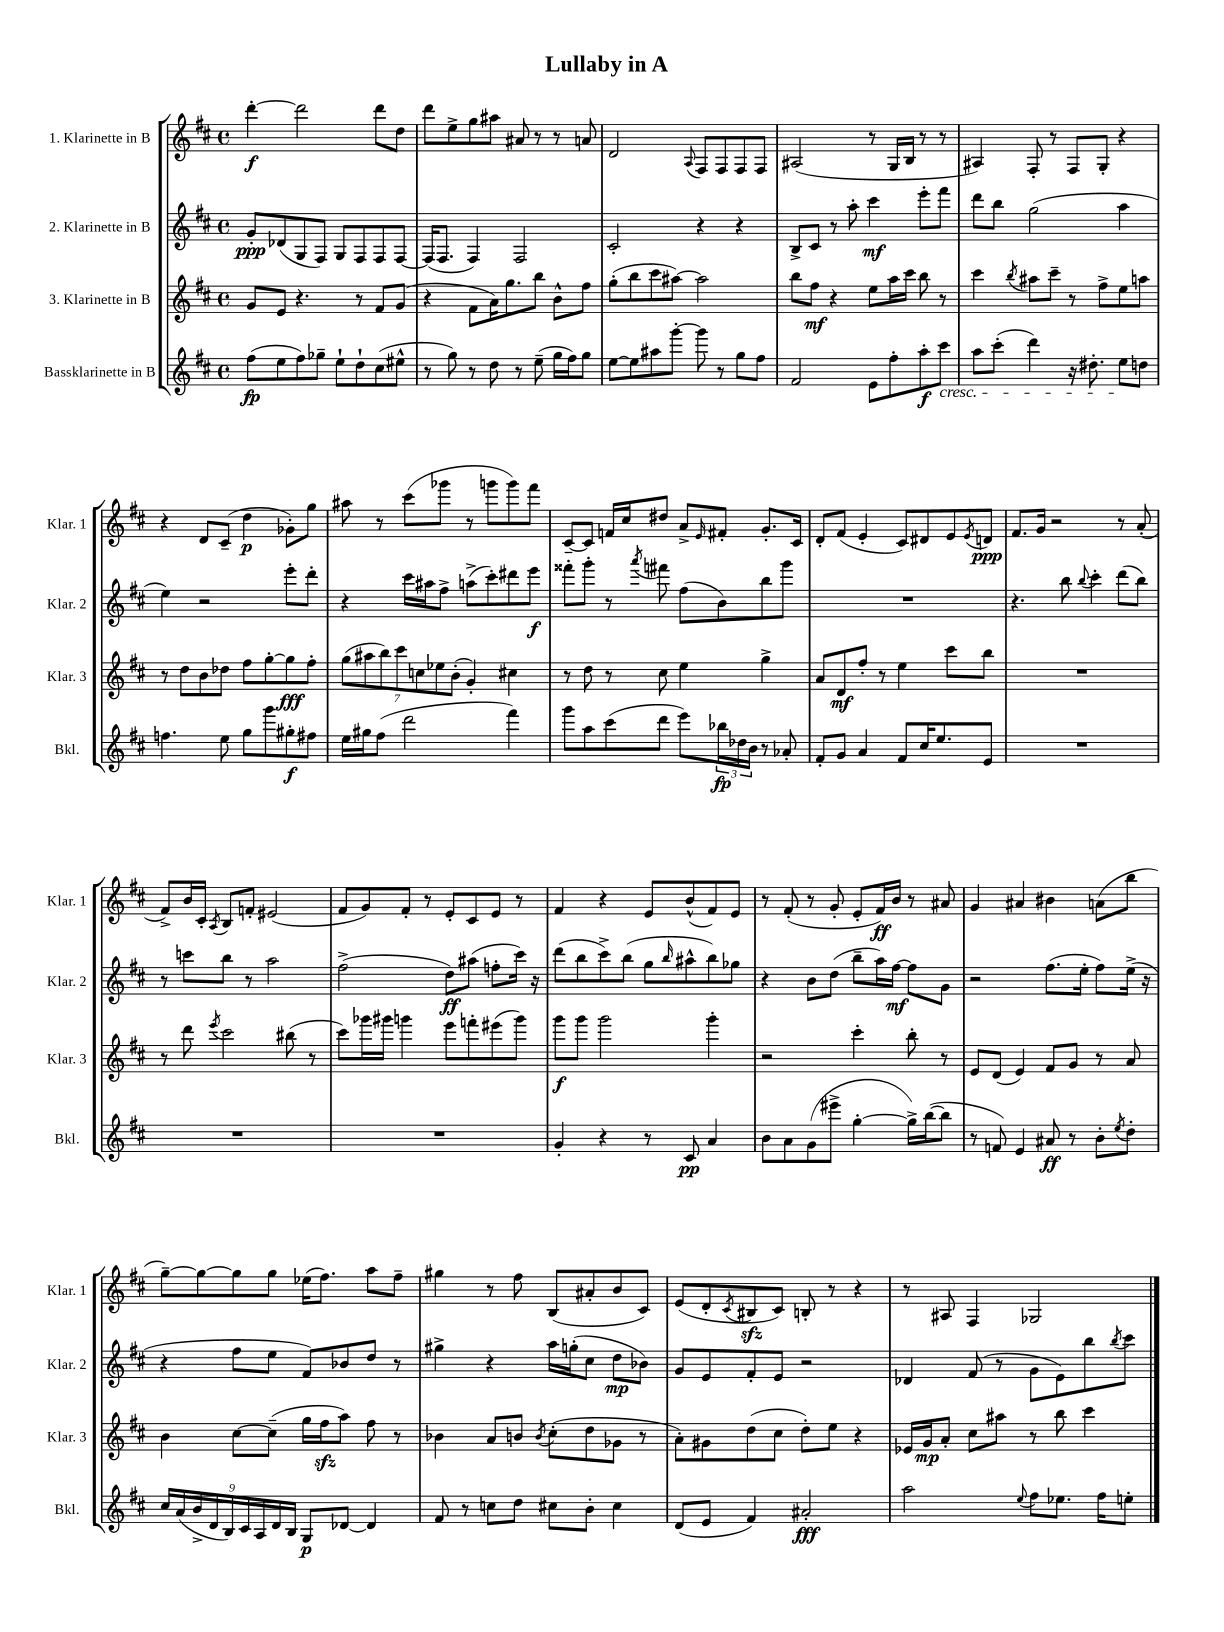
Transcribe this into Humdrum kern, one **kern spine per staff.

**kern	**kern	**kern	**kern
*staff4	*staff3	*staff2	*staff1
*clefG2	*clefG2	*clefG2	*clefG2
*k[f#c#]	*k[f#c#]	*k[f#c#]	*k[f#c#]
*M4/4	*M4/4	*M4/4	*M4/4
*met(c)	*met(c)	*met(c)	*met(c)
(8ff#\L	8g/L	8g'/L	[4ddd'\
8ee\	8e/J	(8d-/	.
8ff#\)	4.r	8G/	2ddd\]
8gg-~\J	.	8F#/J)	.
8ee`\L	.	8G/L	.
8dd`\	8r	8F#/	.
(8cc#\	8f#/L	8F#/	8ddd\L
8ee#^^\J	(8g/J	[8F#/J	8dd\J
=	=	=	=
8r	4r	(16F#/]LK	8ddd\L
.	.	8.F#/J	.
8gg\)	.	.	8ee^\
8r	8f#\L	4F#/)	8gg\
8dd\	16a\K)	.	8aa#\J
.	8.gg\	.	.
8r	.	2F#/	8a#/
(8ee~\	8bb\J	.	8r
16gg\LL	8b^^\L	.	8r
16ff#\J)	.	.	.
8gg\J	8ff#\J	.	8a/
=	=	=	=
[8ee\L	(8gg'\L	2c#'/	2d/
8ee\]	8bb\	.	.
8aa#\	8ccc#\	.	.
[8ggg'\J	[8aa#\J)	.	.
.	.	.	8qqA/
8ggg\]	2aa#\]	4r	8F#/L
8r	.	.	8F#/
8gg\L	.	4r	8F#/
8ff#\J	.	.	8F#/J
=	=	=	=
2f#/	8bb\L	8B^/L	(2A#/
.	8ff#\J	8c#/J	.
.	4r	8r	.
.	.	8aa'\	.
8e\L	8ee\L	4ccc#\	8r
8ff#'\	16aa\L	.	16G/LL
.	16ccc#\JJ	.	16B/JJ
8aa'\	8bb\	8eee'\L	8r
8ccc#\J	8r	8fff#\J	8r
=	=	=	=
8aa\L	4ccc#\	8ddd\L	4A#/)
(8ccc#'\J	.	8bb\J	.
.	8qbb/	.	.
4ddd\)	8aa#\L	(2gg\	8F#'/
.	8ccc#~\J	.	8r
16r	8r	.	8F#/L
8.dd#'\	.	.	.
.	8ff#^\L	.	8G'/J
8ee\L	8ee\	4aa\	4r
8dd\J	8aa\J	.	.
=	=	=	=
4.ff\	8r	4ee\)	4r
.	8dd\L	.	.
.	8b\	2r	8d/L
8ee\	8dd-\J	.	(8c#~/J
8gg\L	8ff#\L	.	4dd\
8ggg\	[8gg'\	.	.
8gg#'\	8gg\]	8eee'\L	8g-'\L)
8ff#\J	8ff#'\J	8ddd'\J	8gg\J
=	=	=	=
16ee\LL	(14gg\L	4r	8aa#\
16gg#\J	.	.	.
.	14aa#\	.	.
(8ff#\J	.	.	8r
.	14bb\)	.	.
.	14ccc#\	.	.
2ddd\	.	16ccc#\LL	(8ccc#\L
.	14cc\	.	.
.	.	16aa#\J	.
.	14ee-\	.	.
.	.	8ff#^\J	8ggg-\J
.	(14b'\J	.	.
.	4g'/)	(8aa^\L	8r
.	.	8ccc#'\)	8ggg\L
4fff#\)	4cc#\	8ddd#\	8ggg\)
.	.	8eee\J	8fff#\J
=	=	=	=
8ggg\L	8r	8fff##'\L	[8c#~/L
8aa\	8dd\	8ggg'\J	8c#/]J
(8ccc#\	8r	8r	16f/LL
.	.	.	16cc#/J
.	.	8qaaa/	.
8ddd\J	8cc#\	8fff#\	8dd#/J
8eee\L)	4ee\	(8ff#\L	8a^/L
.	.	.	16qqe/
24bb-\L	.	8b\)	8f#'/J
24dd-\	.	.	.
24b\JJ	.	.	.
8r	4gg^\	8bb\	8.g'/L
8a-'/	.	8ggg\J	.
.	.	.	16c#/Jk
=	=	=	=
8f#'/L	8a/L	1r	8d'/L
8g/J	8d/	.	(8f#/J
4a/	8ff#'/J	.	4e'/
.	8r	.	.
8f#/L	4ee\	.	8c#/L)
16cc#/K	.	.	8d#/
8.ee/	.	.	.
.	8ccc#\L	.	8e/
.	.	.	8qe/
8e/J	8bb\J	.	8d/J
=	=	=	=
1r	1r	4.r	8.f#/L
.	.	.	16g/Jk
.	.	.	2r
.	.	8bb\	.
.	.	8qqbb/	.
.	.	4ccc#'\	.
.	.	(8ddd\L	8r
.	.	8bb\J)	(8a'/
=	=	=	=
1r	8r	8r	8f#^/L)
.	8ddd\	8ccc\L	16b/L
.	.	.	16c#'/JJ
.	8qeee/	.	8qA/
.	2ccc#\	8bb\J	8B/L
.	.	8r	8f'/J
.	.	2aa\	(2e#/
.	(8bb#\	.	.
.	8r	.	.
=	=	=	=
1r	8ccc#\L)	(2ff#^\	8f#/L
.	16ggg-\L	.	8g/)
.	16ggg#\JJ	.	.
.	4ggg\	.	8f#'/J
.	.	.	8r
.	8eee\L	8dd\L)	8e'/L
.	8fff'\	(8aa#\J	8c#/
.	(8eee#\	8ff'\L	8e/J
.	8ggg\J)	16ccc#\Jk)	8r
.	.	16r	.
=	=	=	=
4g'/	8ggg\L	(8ddd\L	4f#/
.	8ggg\J	8bb\	.
4r	2ggg\	8ccc#^\)	4r
.	.	(8bb\J	.
8r	.	8gg\L	8e/L
.	.	16qqbb/	.
8c#/	.	8aa#^^\	(8b^^/
4a/	4ggg'\	8bb\)	8f#/)
.	.	8gg-\J	8e/J
=	=	=	=
8b\L	2r	4r	8r
8a\	.	.	(8f#'/
(8g\	.	8b\L	8r
8eee#^\J	.	(8dd\J	8g'/
[4gg'\	4ccc#'\	8bb~\L	8e'/L
.	.	16aa\L)	16f#/L)
.	.	[16ff#\JJ	16b/JJ
16gg^\]LL)	8bb'\	8ff#\]L	8r
([16bb\J	.	.	.
8bb\]J	8r	8g\J	8a#/
=	=	=	=
8r	8e/L	2r	4g/
8f/)	(8d/J	.	.
4e/	4e/)	.	4a#/
8a#/	8f#/L	(8.ff#\L	4b#\
8r	8g/J	.	.
.	.	16ee'\Jk	.
8b'\L	8r	8ff#\L)	(8a\L
8qee/	.	.	.
8dd'\J	8a/	(16ee^\Jk	8bb\J
.	.	16r	.
=	=	=	=
18cc#/LL	4b\	4r	[8gg~\L)
(18a/	.	.	.
18b^/	.	.	.
.	.	.	8gg\_
18d/	.	.	.
18B/)	.	.	.
.	[8cc#\L	8ff#\L	8gg\]
18c#/	.	.	.
18A/	.	.	.
.	(8cc#~\]J	8ee\J	8gg\J
18d/	.	.	.
18B/JJ	.	.	.
8G/L	16gg\LL	8f#/L)	(16ee-\LK
.	16ff#\J	.	8.ff#\J)
[8d-/J	8aa\J)	8b-/	.
4d-/]	8ff#\	8dd/J	8aa\L
.	8r	8r	8ff#~\J
=	=	=	=
8f#/	4b-\	4gg#^\	4gg#\
8r	.	.	.
8cc\L	8a/L	4r	8r
8dd\J	8b/J	.	8ff#\
.	8qb/	.	.
8cc#\L	(8cc#'\L	16aa\LL	(8B/L
.	.	(16gg'\J	.
8b'\J	8dd\	8cc#\J	8a#'/
4cc#\	8g-\J	8dd\L	8b/
.	8r	8b-\J)	8c#/J)
=	=	=	=
(8d/L	8a'\L)	8g/L	(8e/L
8e/J	8g#\	8e/	8d'/
.	.	.	8qc#/
4f#/)	(8dd\	8f#'/	8B#/
.	8cc#\J	8e/J	8c#/J)
2a#'/	8dd'\L)	2r	8B'/
.	8ee\J	.	8r
.	4r	.	4r
=	=	=	=
2aa\	16e-/LL	4d-/	8r
.	16g/J	.	.
.	8a'/J	.	8A#/
.	8cc#\L	(8f#/	4F#/
.	8aa#\J	8r	.
8qqee/	.	.	.
8ff#\L	8r	8g\L	2G-/
8.ee-\J	8bb\	8e\)	.
.	4ccc#\	8bb\	.
16ff#\LK	.	.	.
.	.	8qbb/	.
8ee'\J	.	8ccc#\J	.
==	==	==	==
*-	*-	*-	*-
